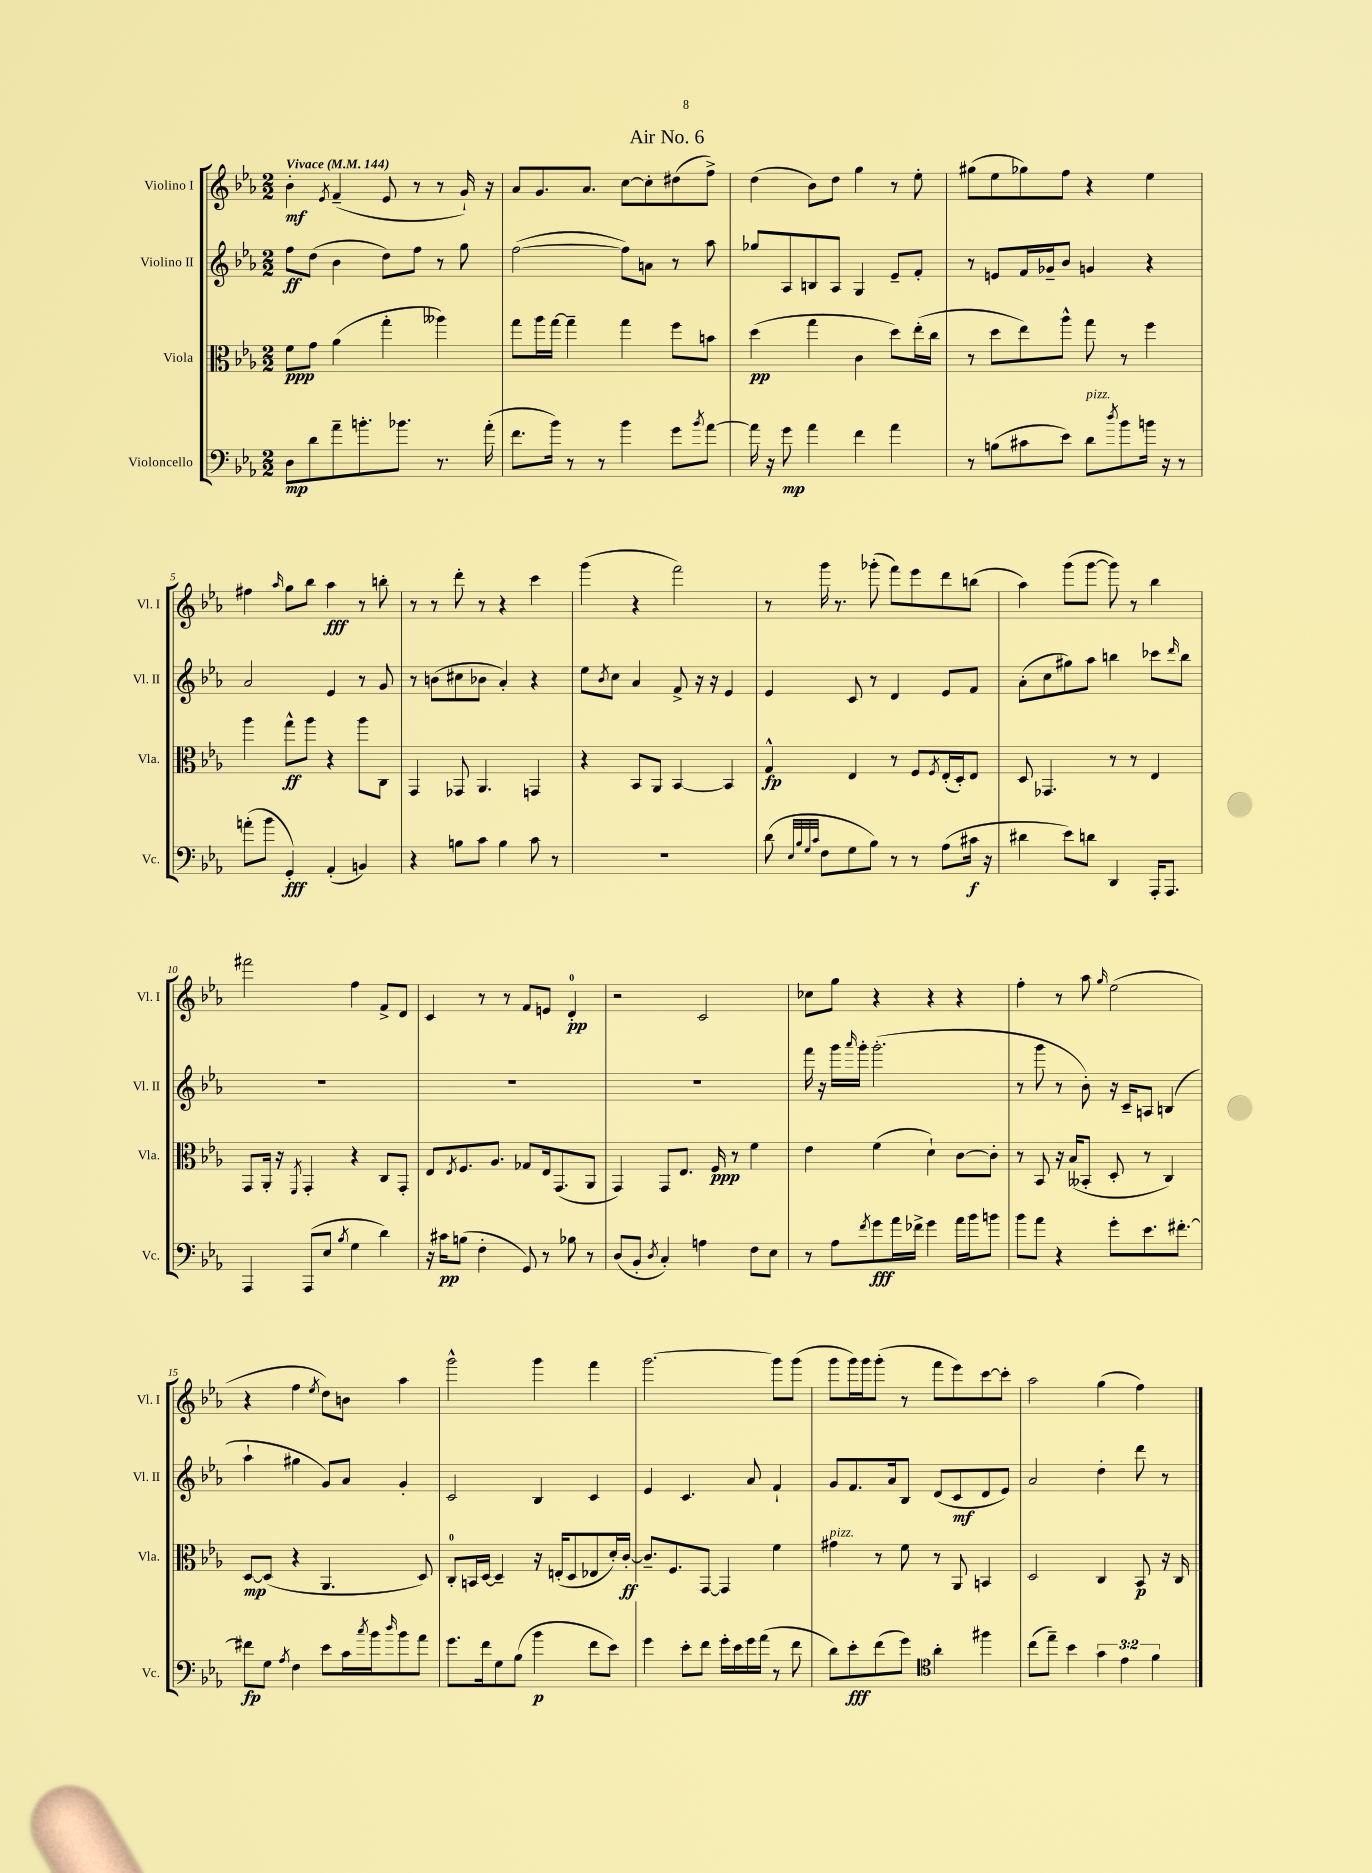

**kern	**kern	**kern	**kern
*staff4	*staff3	*staff2	*staff1
*clefF4	*clefC3	*clefG2	*clefG2
*k[b-e-a-]	*k[b-e-a-]	*k[b-e-a-]	*k[b-e-a-]
*M2/2	*M2/2	*M2/2	*M2/2
*MM144	*MM144	*MM144	*MM144
8D	8f	8ff	4b-'
8d	8g	(8dd	.
.	.	.	8qe-
8a-~	(4a-	4b-	(4f~
8.b'	.	.	.
.	4gg'	8dd)	8e-
8.b-	.	.	.
.	.	8ff	8r
8.r	4aa--)	8r	8r
.	.	8gg	16g`)
(16a-'	.	.	16r
=	=	=	=
8.f	8gg	([2ff	8a-
.	16aa-	.	8.g
16b-)	[16gg	.	.
8r	4gg~]	.	.
.	.	.	8.a-
8r	.	.	.
4b-	4gg	8ff])	[8cc
.	.	8a	8cc']
8g	8ff	8r	(8dd#
8qb-	.	.	.
[8a-	8b	8aa-	8ff^)
=	=	=	=
16a-]	(4dd	8gg-	(4dd
16r	.	.	.
8g	.	8A-	.
4a-	4gg	8B	8b-)
.	.	8A-	8dd
4f	4c	4G	4gg
4a-	8dd)	8e-~	8r
.	(16ee-'	8f'	8ee-'
.	16cc	.	.
=	=	=	=
8r	8r	8r	(8gg#
(8B	8dd	8e	8ee-
8c#	8ee-)	16f	8gg-)
.	.	16g-~	.
8e-)	8aa-^^	8b-	8ff
8d	8gg	4g	4r
8qdd	.	.	.
8b-	8r	.	.
16b	4ff	4r	4ee-
16r	.	.	.
8r	.	.	.
=	=	=	=
(8a'	4aa-	2a-	4ff#
8b-	.	.	.
.	.	.	16qqaa-
4GG')	8gg^^	.	8gg
.	8aa-	.	8bb-
(4AA-'	4r	4e-	4aa-
4BB)	8aa-	8r	8r
.	8C	8g	8bb'
=	=	=	=
4r	4GG	8r	8r
.	.	(8b	8r
8B	8GG-	8cc#	8ddd'
8c	4.AA-	8b-	8r
4B	.	4a-')	4r
8c	4GG	4r	4ccc
8r	.	.	.
=	=	=	=
1r	4r	8ee-	(4ggg
.	.	8qb-	.
.	.	8cc	.
.	8BB-	4a-	4r
.	8AA-	.	.
.	[4BB-	8f^	2fff)
.	.	16r	.
.	.	16r	.
.	4BB-]	4e-	.
=	=	=	=
(8d	4G^^	4e-	8r
32qqE-	.	.	.
32qqB-	.	.	.
32qqG	.	.	.
32qqc	.	.	.
8F	.	.	16ggg
.	.	.	8.r
8G	4E-	8c	.
8B-)	.	8r	(8ggg-'
8r	8r	4d	8fff)
8r	8F	.	8eee-
.	8qF	.	.
(8A-	(16E-'	8e-	8ddd
.	16D')	.	.
16c#	8E-	8f	(8bb
16r	.	.	.
=	=	=	=
4d#	8D	(8a-'	4aa-)
.	4.GG-	8cc	.
8e-)	.	8gg#)	(8ggg
8d	.	8aa-	[8ggg
4DD	8r	4bb	8ggg])
.	8r	.	8r
16AAA-'	4E-	8ccc-	4bb-
8.AAA-	.	.	.
.	.	16qqddd	.
.	.	8bb	.
=	=	=	=
4AAA-	8GG	1r	2fff#
.	16AA-'	.	.
.	16r	.	.
.	8qFF	.	.
(8AAA-	4GG'	.	.
8E-	.	.	.
8qB-	.	.	.
4G	4r	.	4ff
4d)	8C	.	8f^
.	8GG'	.	8d
=	=	=	=
16r	8E-	1r	4c
16c#	.	.	.
.	8qE-	.	.
(8B	8.F	.	.
4F'	.	.	8r
.	8.A-	.	.
.	.	.	8r
8GG)	8G-	.	8f
8r	16E-	.	8e
.	(8.GG	.	.
8B-	.	.	4d'
8r	8AA-	.	.
=	=	=	=
(8D	4GG)	1r	2r
8BB-'	.	.	.
8qD	.	.	.
4C')	8GG	.	.
.	8.E-	.	.
4A	.	.	2c
.	16F	.	.
.	8r	.	.
8F	4f	.	.
8E-	.	.	.
=	=	=	=
8r	4e-	16fff	8cc-
.	.	16r	.
8A-	.	16ggg	8gg
.	.	16qqaaa-	.
.	.	16ggg'	.
8qf	.	.	.
8g	(4f	(2.ggg'	4r
16a-	.	.	.
16f-^	.	.	.
4g	4d`)	.	4r
16a-	[8c	.	4r
16b-	.	.	.
8b	8c']	.	.
=	=	=	=
8b-	8r	8r	4ff'
8a-	8BB-	8ggg	.
4r	16r	8r	8r
.	(16B-	.	.
.	8BB--'	8b-')	8aa-
.	.	.	16qqgg
8g'	8D'	16r	(2ee-
.	.	16c~	.
8.e-	8r	8A	.
.	4C)	(4B	.
[8.f#'	.	.	.
=	=	=	=
8f#]	[8D	4aa-`	4r
8G	(8D]	.	.
8qA-	.	.	.
4F	4r	4gg#	4ff
.	.	.	8qee-
8e-	4.AA-	8g)	8dd)
16c	.	8a-	8b
8qcc	.	.	.
16b-	.	.	.
16qqdd	.	.	.
8b-	.	4g'	4aa-
8a-	8D)	.	.
=	=	=	=
8.g	8C'	2c	2ggg^^
.	16BB	.	.
16f	[16D	.	.
8G	4D~]	.	.
(8B-	.	.	.
4b-	16r	4B-	4ggg
.	(16E'	.	.
.	8D	.	.
8f	8E-	4c	4fff
8e-)	16d')	.	.
.	[16c'	.	.
=	=	=	=
4g	8.c~]	4e-	[2.ggg
.	8.F	.	.
8e-'	.	4.c	.
8f	[8GG	.	.
16g'	4GG]	.	.
16e-	.	.	.
16g	.	8a-	.
(16a-	.	.	.
8r	4f	4f`	8ggg]
8f	.	.	(8ggg
=	=	=	=
8d)	4g#	8g	8ggg
8e-'	.	8.f	16ggg)
.	.	.	16ggg
(8f	8r	.	(8ggg'
.	.	16a-	.
8g)	8f	8B-	8r
*clefC4	*	*	*
4a-'	8r	(8d	8fff
.	8AA-	8c	8eee-)
4ff#	4BB	8d	[8ccc
.	.	8e-)	8ccc']
=	=	=	=
(8cc	2D	2a-	2aa-
8ee-~)	.	.	.
4b-	.	.	.
6g	4C	4dd'	(4gg
6e-	.	.	.
.	8BB-	8ddd	4ff)
6f	.	.	.
.	16r	8r	.
.	16C	.	.
==	==	==	==
*-	*-	*-	*-
